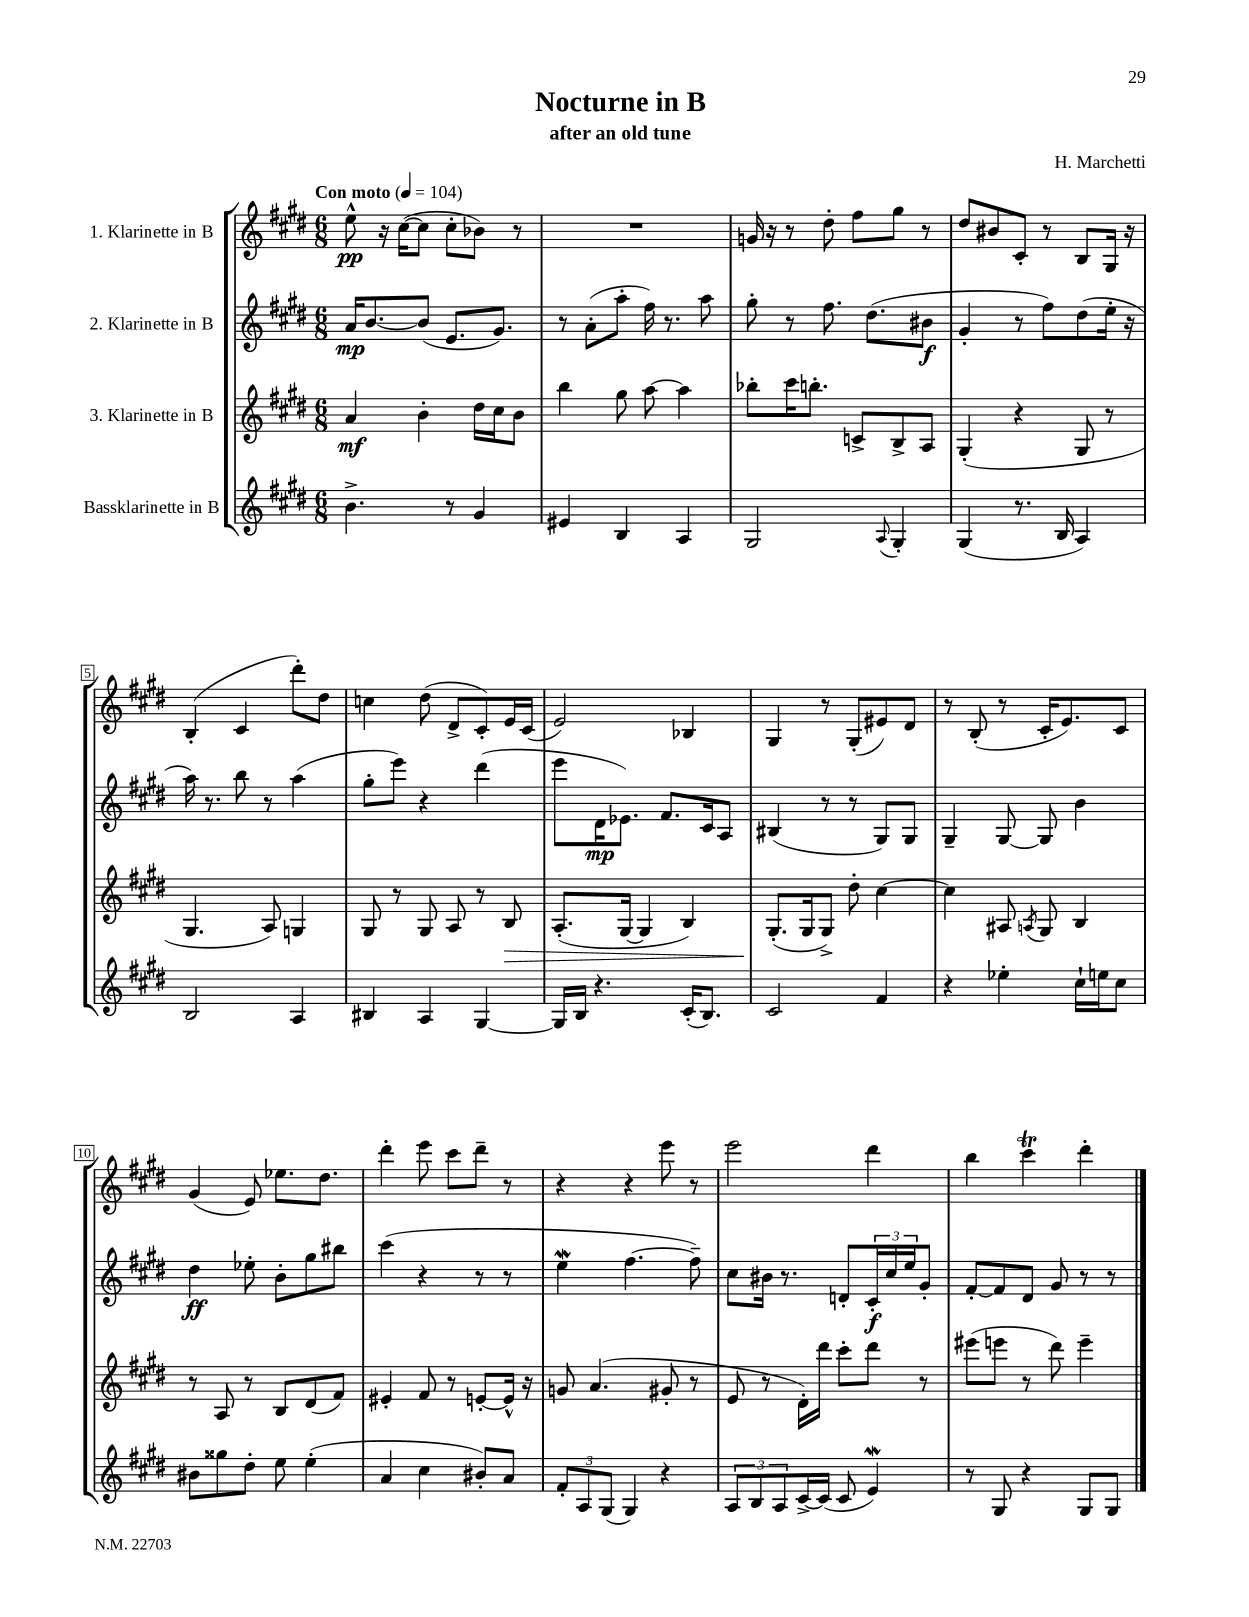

**kern	**kern	**kern	**kern
*staff4	*staff3	*staff2	*staff1
*clefG2	*clefG2	*clefG2	*clefG2
*k[f#c#g#d#]	*k[f#c#g#d#]	*k[f#c#g#d#]	*k[f#c#g#d#]
*M6/8	*M6/8	*M6/8	*M6/8
*MM104	*MM104	*MM104	*MM104
4.b^	4a	16a	8ee^^
.	.	[8.b	.
.	.	.	16r
.	.	.	([16cc#
.	4b'	(8b]	8cc#]
8r	.	8.e	8cc#'
4g#	16dd#	.	8b-)
.	16cc#	8.g#)	.
.	8b	.	8r
=	=	=	=
4e#	4bb	8r	2.r
.	.	(8a'	.
4B	8gg#	8aa'	.
.	[8aa	16ff#)	.
.	.	8.r	.
4A	4aa]	.	.
.	.	8aa	.
=	=	=	=
2G#	8bb-'	8gg#'	16g
.	.	.	16r
.	16ccc#	8r	8r
.	8.bb'	.	.
.	.	8.ff#	8dd#'
.	8c^	.	8ff#
.	.	(8.dd#	.
8qqA	.	.	.
4G#'	8B^	.	8gg#
.	8A	8b#	8r
=	=	=	=
(4G#	(4G#'	4g#'	8dd#
.	.	.	8b#
8.r	4r	8r	8c#'
.	.	8ff#)	8r
16B	.	.	.
4A)	8G#	(8dd#	8B
.	8r	16ee'	16G#
.	.	16r	16r
=	=	=	=
2B	4.G#	16aa)	(4B'
.	.	8.r	.
.	.	8bb	4c#
.	8A)	8r	.
4A	4G	(4aa	8ddd#')
.	.	.	8dd#
=	=	=	=
4B#	8G#	8gg#'	4cc
.	8r	8eee)	.
4A	8G#	4r	(8dd#
.	8A	.	8d#^
[4G#	8r	(4ddd#	8c#')
.	8B	.	16e
.	.	.	(16c#
=	=	=	=
16G#]	(8.A'	8eee	2e)
16B	.	.	.
4.r	.	16d#	.
.	[16G#	8.e-)	.
.	4G#]	.	.
.	.	8.f#	.
(16c#'	4B)	.	4B-
8.B)	.	16c#	.
.	.	8A	.
=	=	=	=
2c#	(8.G#'	(4B#	4G#
.	16G#	.	.
.	8G#^)	8r	8r
.	8dd#'	8r	(8G#'
4f#	[4cc#	8G#)	8e#)
.	.	8G#	8d#
=	=	=	=
4r	4cc#]	4G#~	8r
.	.	.	(8B'
4ee-'	8A#	[8G#	8r
.	8qA	.	.
.	8G#	8G#]	16c#'
.	.	.	8.e)
16cc#`	4B	4b	.
16ee	.	.	.
8cc#	.	.	8c#
=	=	=	=
8b#	8r	4dd#	(4g#
8gg##	8A	.	.
8dd#'	8r	8ee-'	8e)
8ee	8B	8b'	8.ee-
(4ee'	(8d#	8gg#	.
.	.	.	8.dd#
.	8f#)	8bb#	.
=	=	=	=
4a	4e#'	(4ccc#	4ddd#'
4cc#	8f#	4r	8eee
.	8r	.	8ccc#
8b#')	[8e'	8r	8ddd#~
8a	16e^^]	8r	8r
.	16r	.	.
=	=	=	=
12f#'	8g	4ee	4r
12A	.	.	.
.	(4.a	.	.
(12G#	.	.	.
4G#)	.	[4.ff#	4r
4r	8g#'	.	8eee
.	8r	8ff#~])	8r
=	=	=	=
12A	8e	8cc#	2eee
12B	.	.	.
.	8r	16b#	.
12A	.	.	.
.	.	8.r	.
[16c#^	16d#')	.	.
(16c#]	16ddd#	.	.
8c#	8ccc#'	8d'	.
4e)	8ddd#	24c#'	4ddd#
.	.	24cc#	.
.	.	24ee	.
.	8r	8g#'	.
=	=	=	=
8r	(8eee#	[8f#'	4bb
8G#	8eee	8f#]	.
4r	8r	8d#	4ccc#
.	8ddd#)	8g#	.
8G#	4eee~	8r	4ddd#'
8G#	.	8r	.
==	==	==	==
*-	*-	*-	*-
